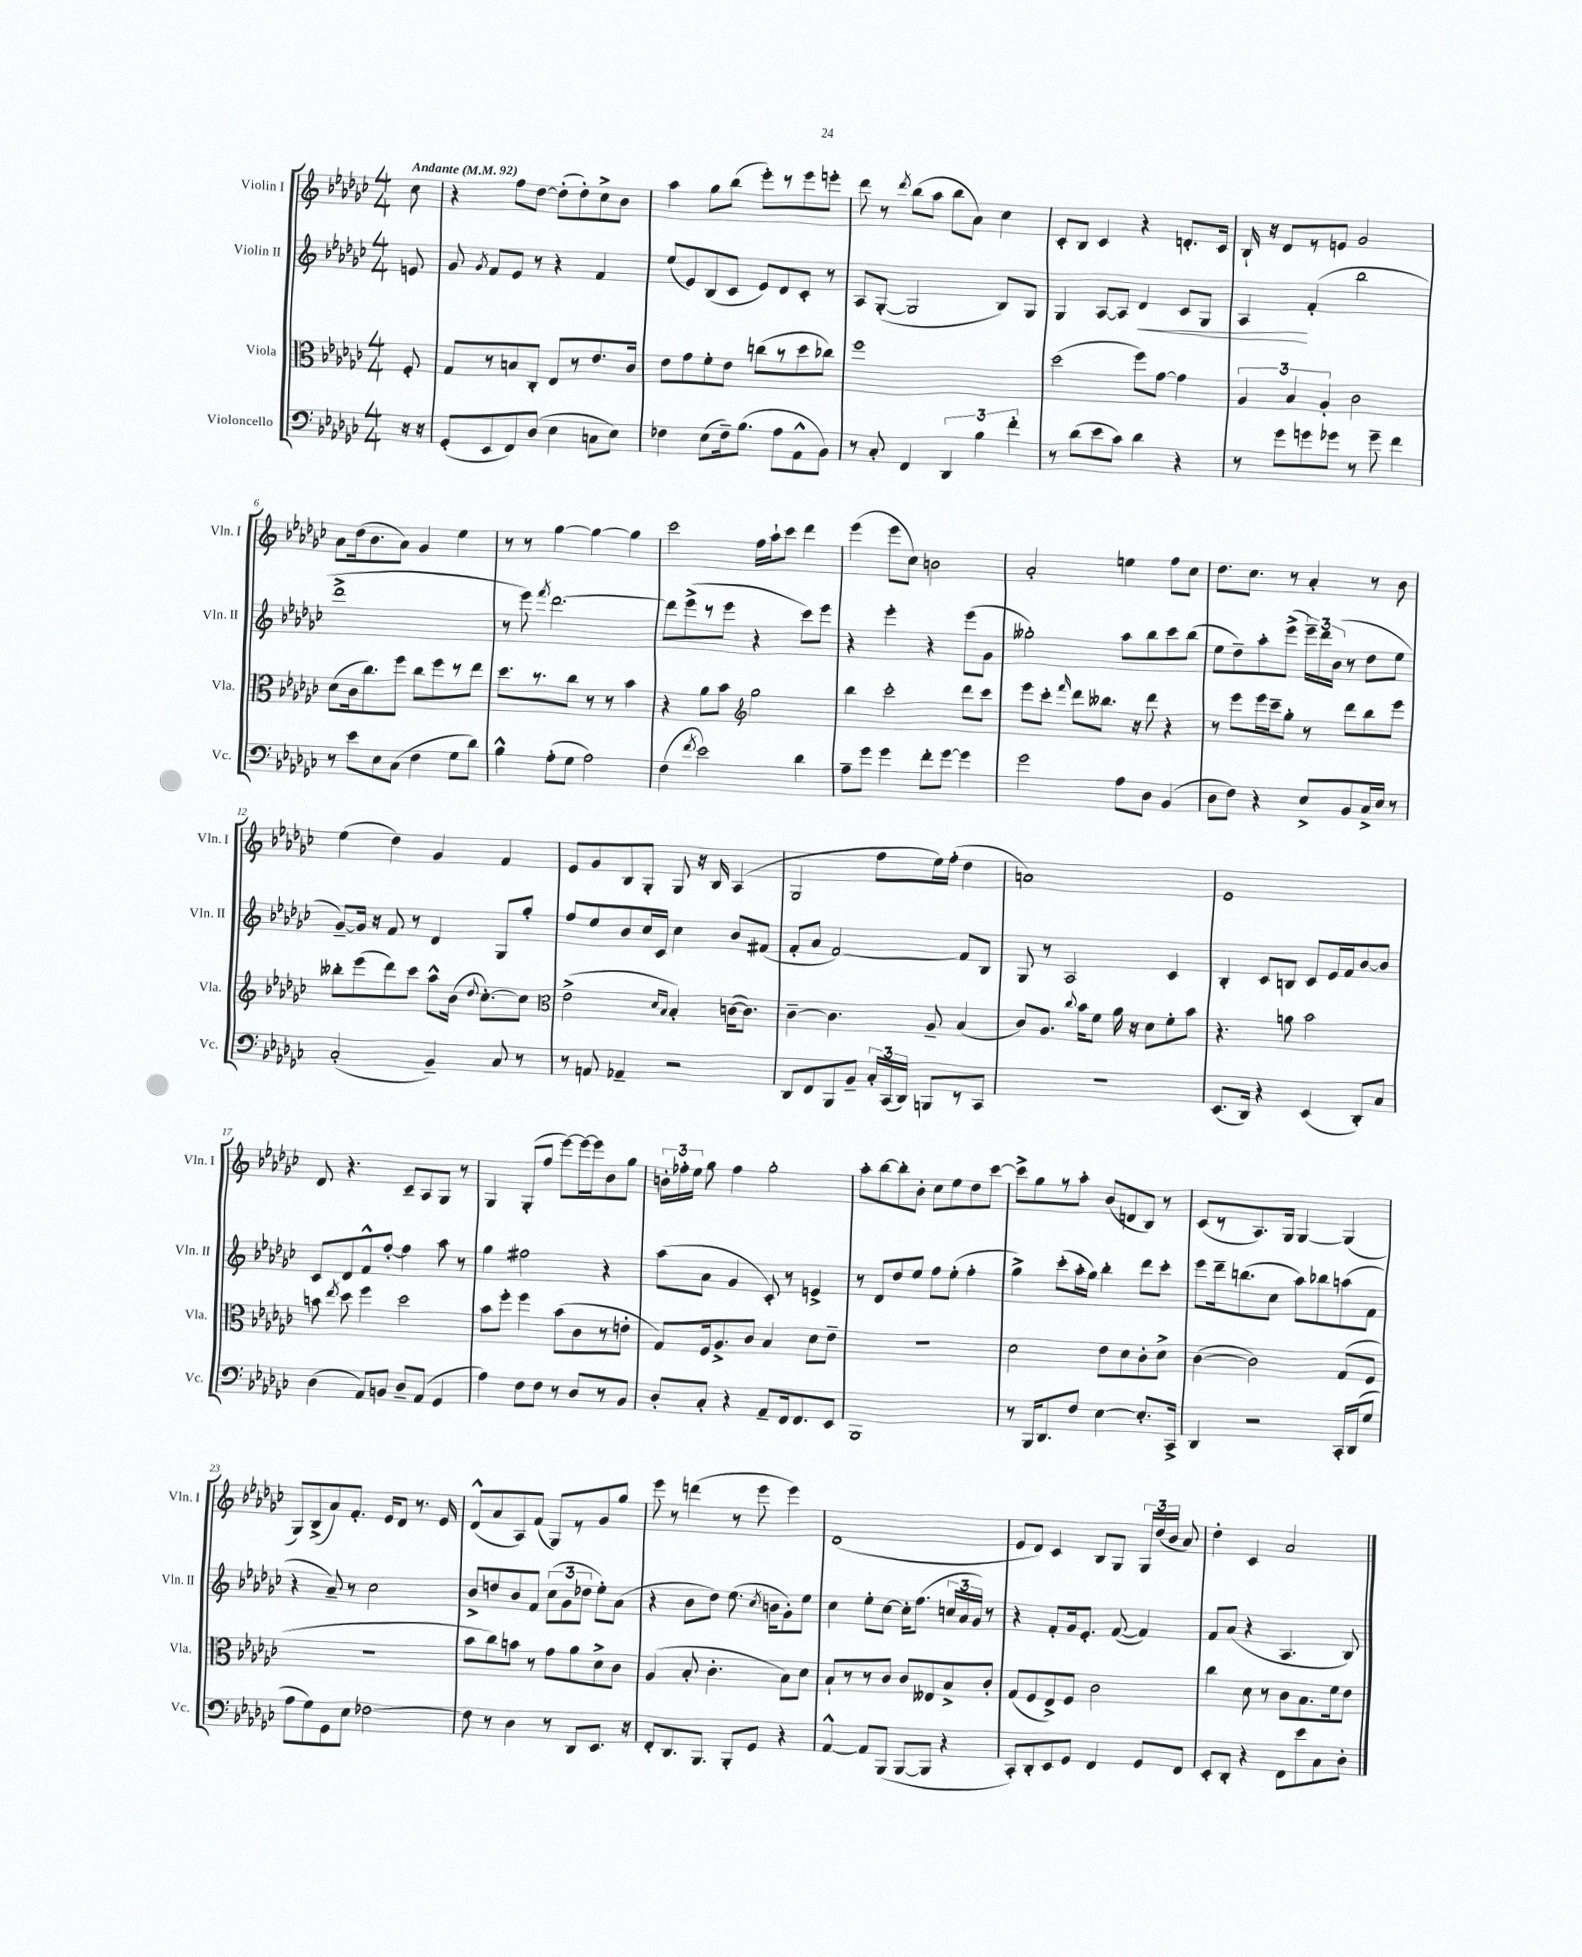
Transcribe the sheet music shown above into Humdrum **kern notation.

**kern	**kern	**kern	**kern
*staff4	*staff3	*staff2	*staff1
*clefF4	*clefC3	*clefG2	*clefG2
*k[b-e-a-d-g-c-]	*k[b-e-a-d-g-c-]	*k[b-e-a-d-g-c-]	*k[b-e-a-d-g-c-]
*M4/4	*M4/4	*M4/4	*M4/4
*MM92	*MM92	*MM92	*MM92
16r	8F'	8e	8cc-
16r	.	.	.
=	=	=	=
(8GG-'	8G-	8g-	4r
.	.	8qg-	.
8EE-	8r	8f	.
8FF)	8B	8e-	8ff
(8D-	8C-'	8r	[8dd-
4E-	8E-	4r	(8dd-']
.	8r	.	8dd-')
8C	8.e-	4f	8cc-^
8E-)	.	.	8b-
.	16c-	.	.
=	=	=	=
4F-	8e-	(8ee-	4aa-
.	8g-	8e-)	.
(8E-	8f'	(8B-	8gg-
16F-~)	8e-	8c-	(8bb-
(8.B-	.	.	.
.	(8cc	8e-)	8eee-')
8A-	8r	8d-	8r
8AA-^^	8dd-	8c-'	8eee-
8BB-)	8cc-)	8r	8eee'
=	=	=	=
8r	1ff	8A-	8ddd-
8C-'	.	([8G-'	8r
.	.	.	8qddd-
4FF	.	2G-]	(8bb-
.	.	.	8aa-
6DD-	.	.	8bb-
.	.	.	8a-)
6B-	.	.	.
.	.	8B-)	4cc-
6f'	.	.	.
.	.	8G-	.
=	=	=	=
8r	(2dd-	4G-	8c-'
(8d-	.	.	8B-
8e-	.	[8A-	4c-
8c-)	.	8A-]	.
4d-	8ff)	4d-	4r
.	[8g-	.	.
4r	4g-]	8c-	8.d'
.	.	8G-	.
.	.	.	16c-
=	=	=	=
8r	6A-	4A-	16B-`
.	.	.	16r
8g-	.	.	8d-
.	6B-	.	.
8g	.	(4f'	8r
.	6A-'	.	.
8g-	.	.	8e
8r	2c-	2bb-	2g-
8g-~	.	.	.
4f	.	.	.
=	=	=	=
8r	(8d-	1ddd-^	8a-
8e-	16c-	.	(16dd-
.	8.cc-)	.	8.b-
8E-	.	.	.
(8C-	8ff	.	8a-)
4F	8cc-	.	4g-
.	8ff	.	.
8G-	8r	.	4ee-
8d-)	8ee-	.	.
=	=	=	=
4B-^^	8.dd-	8r	8r
.	.	8eee-)	8r
.	8.r	.	.
.	.	8qfff	.
(8A-'	.	[2.ddd-	[4gg-
8G-	8cc-	.	.
2A-)	8r	.	4gg-_
.	8r	.	.
.	4b-	.	4gg-]
=	=	=	=
(4F	4r	8ddd-]	2ccc-
.	.	(8eee-^	.
8qf	.	.	.
2e-)	8a-	8r	.
.	8b-	8eee-	.
*	*clefG2	*	*
.	2gg-	4r	16ff
.	.	.	16aa-`
.	.	.	8ccc-
4d-	.	8ccc-)	4ddd-
.	.	8eee-	.
=	=	=	=
8A-~	4bb-	4r	(4eee-
8g-	.	.	.
4g-	2ccc-'	4eee-'	8eee-
.	.	.	8cc-)
8f'	.	4r	2b
[8g-	.	.	.
4g-]	8ddd-	(8eee-	.
.	8ccc-	8g-	.
=	=	=	=
2g-	8eee-	2gg--')	2a-'
.	8ccc-'	.	.
.	16qqfff	.	.
.	8ddd-	.	.
.	8.bb--	.	.
8A-	.	8aa-	4ee
.	16r	.	.
8D-	8ddd-	8bb-	.
(4BB-	4r	8ccc-	8ff
.	.	(8bb-	8cc-
=	=	=	=
8D-	8r	8ee-	8.dd-
8F)	8eee-	8dd-~)	.
.	.	.	8.cc-
4r	16eee-	8aa-'	.
.	16ccc-~	.	.
.	8gg-'	(8eee-^	8r
8E-^	8r	24eee-~)	4a-'
.	.	24ddd-	.
.	.	(24b-	.
8BB-	8ddd-	8r	.
16C-^	8bb-	8dd-	8r
16E-	.	.	.
8r	8eee-	8ee-	8b-
=	=	=	=
(2C-'	8bb--'	[8g-~)	(4ee-
.	(8eee-	16g-]	.
.	.	16r	.
.	8ddd-)	8f	4dd-)
.	8ccc-	8r	.
4BB-~)	8aa-^^	4d-	4g-
.	(16b-	.	.
.	8qqdd-	.	.
.	[8.cc-')	.	.
8C-	.	8G-	4f
8r	8cc-]	8gg-'	.
=	=	=	=
*	*clefC3	*	*
8r	(2e-^	8ff	8e-
8AA	.	8ee-	8g-
4AA-~	.	8b-	8B-
.	.	16cc-	8G-'
.	.	16c-	.
.	16qqd-	.	.
.	16qqB-	.	.
2r	4B-')	4cc-	8G-
.	.	.	16r
.	.	.	16B-
.	([16c	8b-	(4A-
.	8.c])	.	.
.	.	(8f#	.
=	=	=	=
8DD-	[4c-~	8f'	2G-
8FF	.	8a-	.
8BBB-	4.c-]	[2f)	.
8BB-~	.	.	.
24C-'	.	.	8ff
(24CC-	.	.	.
24DD-)	.	.	.
8BBB	8A-~	.	16ee-)
.	.	.	(16ff'
8r	(4B-	8f]	4dd-
8CC-	.	8B-	.
=	=	=	=
1r	8c-)	8G-	1a)
.	8.A-	8r	.
.	.	2A-	.
.	8qqcc-	.	.
.	16b-	.	.
.	8f	.	.
.	16a-	.	.
.	16r	.	.
.	8d-	.	.
.	8f'	4c-	.
.	8b-	.	.
=	=	=	=
(8.EE-	4.r	4B-'	1e-
16DD-)	.	.	.
4r	.	8c-	.
.	8a	8B	.
(4EE-	2b-	8c-	.
.	.	16e-	.
.	.	16f	.
8DD-')	.	[8b-	.
8C-	.	8b-]	.
=	=	=	=
(4D-	8b	8c-	8d-
.	8qee-	.	.
.	8dd-	8d-	4.r
8AA-)	4ff	8f^^	.
8BB	.	[8ff'	.
8D-~	2dd-	4ff]	8c-~
(8AA-	.	.	8A-
4GG-	.	8aa-	8G-
.	.	8r	8r
=	=	=	=
4A-)	8b-	4gg-	4G-
.	8ff'	.	.
8F	4ff	2ff#	(8G-'
8F	.	.	8ff
8r	(8b-	.	[8eee-)
8D-	8c-	.	16eee-_
.	.	.	16eee-]
8r	8r	4r	8b-
8BB-	8e'	.	8gg-
=	=	=	=
8D-'	8G-)	(8aa-	24b'
.	.	.	24ff-'
.	.	.	24ee-
8C-'	16F	8a-	8gg-
.	8.A-^	.	.
4r	.	4g-	4ff-
.	8c-	.	.
8AA-~	4B-	8c-')	2gg-'
16FF	.	8r	.
8.FF	.	.	.
.	8d-	4e^	.
8EE-	8e-~	.	.
=	=	=	=
1BBB-	1r	8r	8aa-'
.	.	8d-	[8bb-
.	.	8dd-	8bb-']
.	.	8ee-	8b-'
.	.	8ff	8cc-
.	.	(8ee-'	8ee-
.	.	4ff'	8dd-
.	.	.	[8ccc-
=	=	=	=
8r	2d-	4gg-^)	8ccc-^]
16BBB-	.	.	8gg-
8.DD-	.	.	.
.	.	(8ccc-'	8r
8F	.	16aa-'	8aa-'
.	.	16gg-)	.
[4E-	8e-	4bb-'	(8b-
.	8d-	.	8d
8.E-']	8c-'	8ddd-	8B-)
.	8d-^	8ccc-'	8r
16CC-^	.	.	.
=	=	=	=
4DD-	([4c-	8eee-	(8c-
.	.	16ddd-~	8r
.	.	(8.bb	.
2r	2c-])	.	8.A-)
.	.	8cc-	.
.	.	.	16G-
.	.	8aa-)	[4G-
.	.	8bb-	.
16CC-'	(8G-	(8aa	(4G-]
(16DD-	.	.	.
8G-	8F	8f	.
=	=	=	=
8A-	1r	4r	8G-)
8G-)	.	.	(8B-^
8GG-	.	8a-~)	8a-)
8E-	.	8r	8.f'
[2F-	.	2cc-	.
.	.	.	16e-
.	.	.	8d-
.	.	.	8.r
.	.	.	16e-
=	=	=	=
8F-]	8b-	8b-^	(8d-^^
8r	8cc-)	8dd	8a-
4D-	8b	8b-	8A-)
.	8r	8f	(8f
8r	8g-	(12cc-	8G-)
.	.	12g-	.
8DD-	8a-	.	8r
.	.	12dd-	.
8.EE-	8d-^	8ee-')	8g-
.	8c-	(8a-	8gg-
16r	.	.	.
=	=	=	=
8FF'	(4A-	4r	8eee-
8.DD-	.	.	8r
.	8B-'	8b-	(4ddd
8.BBB-	.	.	.
.	4.c-'	8dd-)	.
8BBB-'	.	(8.ee-	8r
8GG-	.	.	8eee-
.	.	8qcc-	.
.	.	16b	.
4r	8B-)	8g-')	4eee-)
.	8d-	8ee-	.
=	=	=	=
[4AA-^^	8B-`	4cc-	(1d-
.	8r	.	.
8AA-]	8r	8ee-'	.
(8BBB-	8c-	[8cc-	.
[8BBB-	8c-	16cc-']	.
.	.	(8.ff	.
8BBB-]	8E--	.	.
4r	8B-^	24cc	.
.	.	24a-	.
.	.	24g-)	.
.	8c-'	8r	.
=	=	=	=
8CC-')	(8G-	4r	8e-
8DD-'	8F	.	8d-)
8EE-	8E-^)	8f'	4c-
8GG-	8F	16g-	.
.	.	8.e-'	.
4FF	2c-	.	8B-
.	.	([8f	8G-
8GG-	.	4f])	24G-
.	.	.	(24dd-
.	.	.	24b-
8FF	.	.	8a-)
=	=	=	=
8EE-'	4cc-	8f	4dd-'
8DD-'	.	(8a-	.
4r	8d-	4r	4c-
.	8r	.	.
8FF	8c-	4.A-	2a-
8e-	8.B-	.	.
8C-	.	.	.
.	16f	.	.
8D-'	8e-	8B-)	.
==	==	==	==
*-	*-	*-	*-
